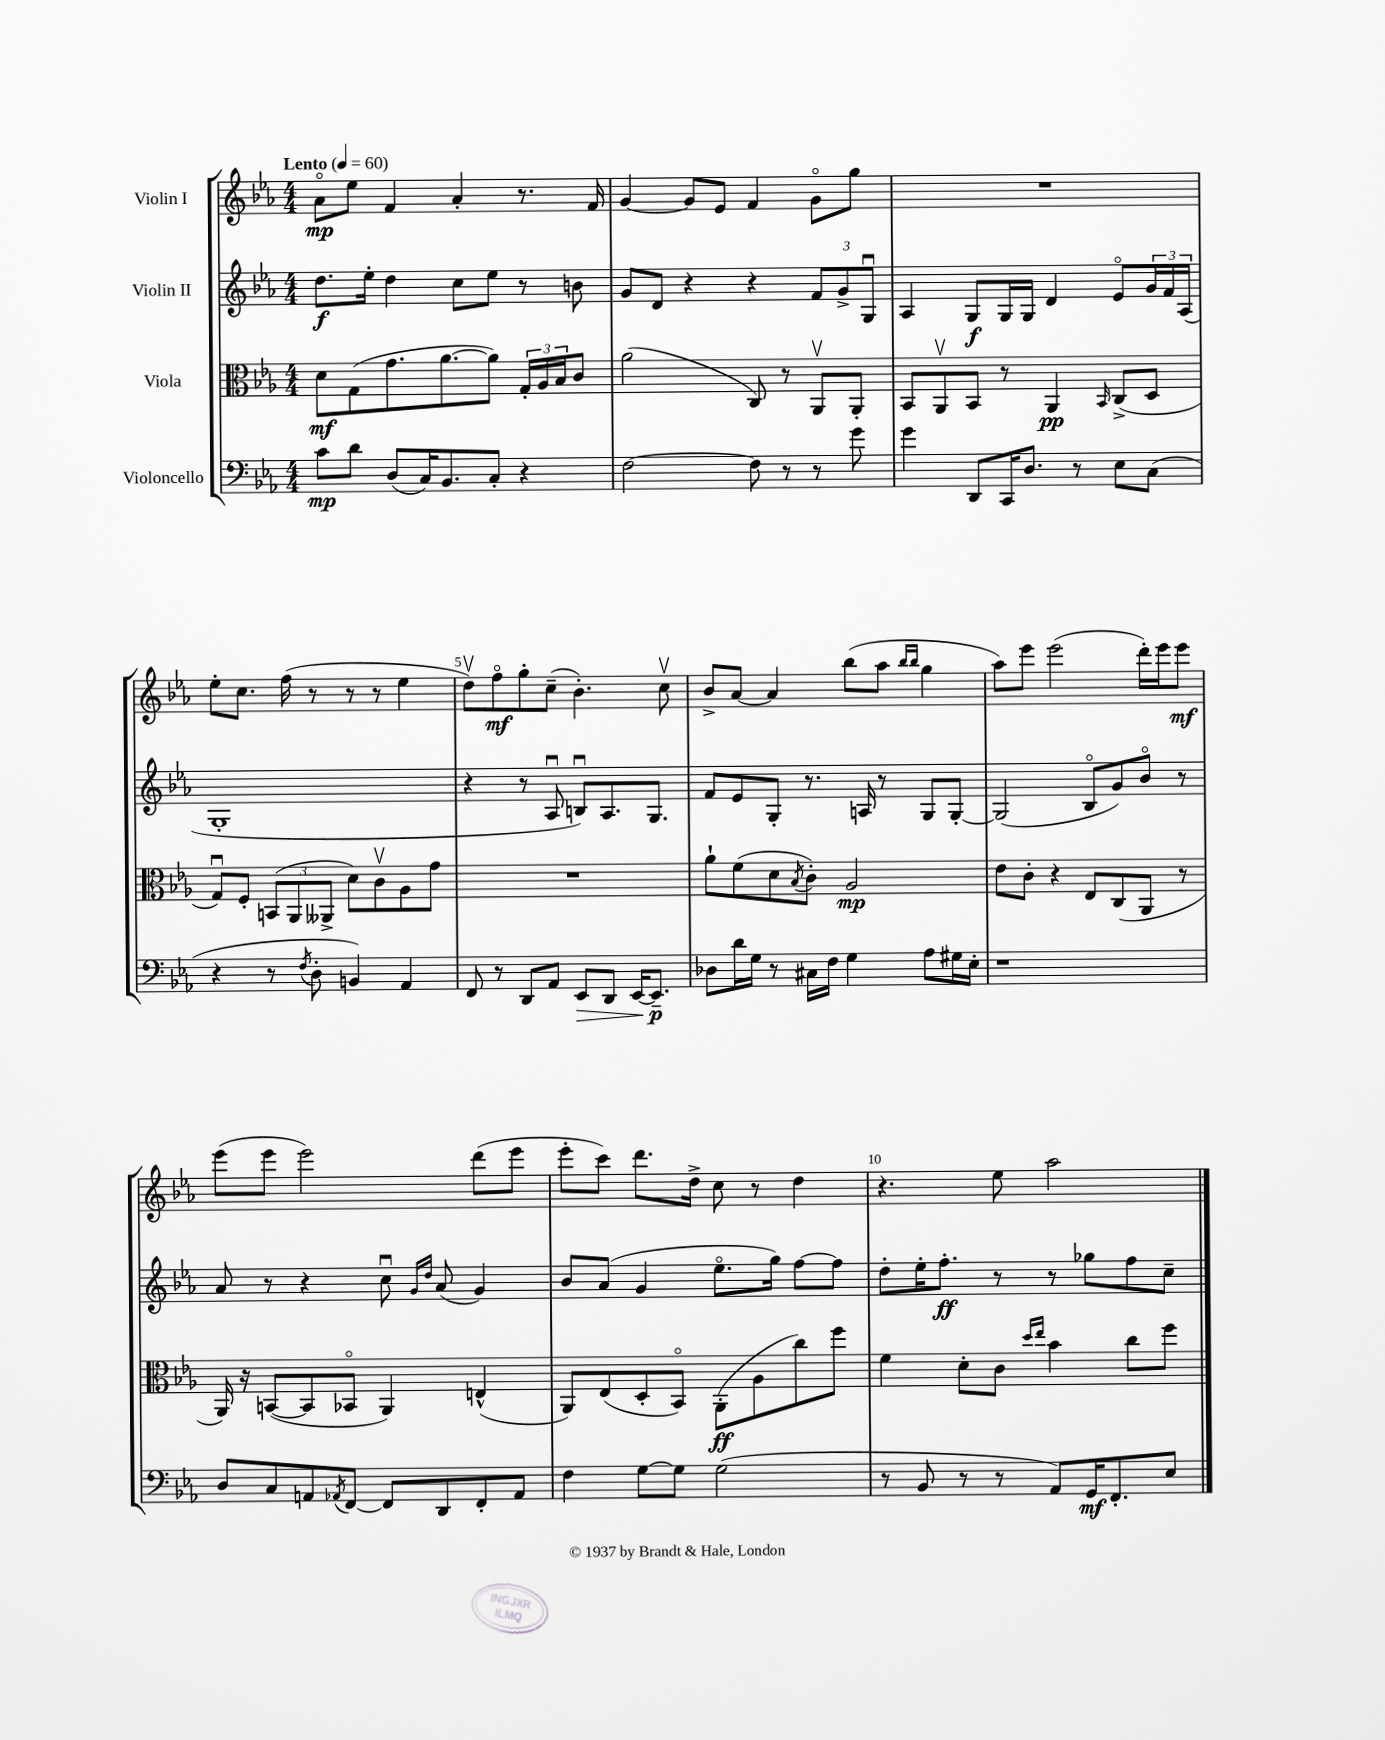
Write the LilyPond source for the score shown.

<<
\new StaffGroup <<
\new Staff = "s0" \with { instrumentName = "Violin I" } {
    \clef treble \key ees \major \numericTimeSignature \time 4/4 \tempo "Lento" 4 = 60
    aes'8\flageolet\mp ees''8 f'4 aes'4-. r8. f'16 |
    g'4~ g'8 ees'8 f'4 g'8\flageolet g''8 |
    R1 |
    ees''8-. c''8. f''16( r8 r8 r8 ees''4 |
    d''8\upbow) f''8\flageolet\mf g''8-. c''8--( bes'4.-.) c''8\upbow |
    bes'8-> aes'8~ aes'4 bes''8( aes''8 \grace { bes''16 bes''16 } g''4 |
    aes''8) ees'''8 ees'''2( d'''16-.) ees'''16 ees'''8\mf |
    ees'''8( ees'''8 ees'''2) d'''8( ees'''8 |
    ees'''8-. c'''8) d'''8. d''16-> c''8 r8 d''4 |
    r4. ees''8 aes''2 \bar "|." |
}
\new Staff = "s1" \with { instrumentName = "Violin II" } {
    \clef treble \key ees \major \numericTimeSignature \time 4/4
    d''8.\f ees''16-. d''4 c''8 ees''8 r8 b'8 |
    g'8 d'8 r4 r4 \tuplet 3/2 { f'8 g'8-> g8\downbow } |
    aes4 g8\f g16 g16 d'4 ees'8\flageolet \tuplet 3/2 { g'16 f'16 aes16( } |
    g1-. |
    r4 r8 aes8\downbow b8\downbow) aes8. g8. |
    f'8 ees'8 g8-. r8. a16 r8 g8 g8~-. |
    g2( bes8\flageolet g'8) bes'8\flageolet r8 |
    aes'8 r8 r4 c''8\downbow \grace { g'16 d''16 } aes'8( g'4) |
    bes'8 aes'8( g'4 ees''8.\flageolet g''16) f''8~ f''8 |
    d''8-. ees''16-. f''8.-.\ff r8 r8 ges''8 f''8 c''8-- \bar "|." |
}
\new Staff = "s2" \with { instrumentName = "Viola" } {
    \clef alto \key ees \major \numericTimeSignature \time 4/4
    d'8\mf g8( g'8. aes'8.~ aes'8) \tuplet 3/2 { g16-. aes16 bes16 } c'8 |
    aes'2( c8) r8 aes,8\upbow aes,8-. |
    bes,8 aes,8\upbow bes,8 r8 aes,4\pp \grace { bes,16 } c8->( d8 |
    g8\downbow) f8-. \tuplet 3/2 { b,8( aes,8 aeses,8-> } d'8) c'8\upbow aes8 g'8 |
    R1 |
    aes'8-! f'8( d'8 \acciaccatura { bes8 } c'8-.) aes2\mp |
    ees'8 c'8-. r4 ees8 c8( aes,8 r8 |
    aes,16) r16 b,8~( b,8 bes,8\flageolet aes,4) e4-^( |
    aes,8) ees8( d8-. bes,8\flageolet) aes,8-.\ff( aes8 c''8) f''8 |
    f'4 d'8-. c'8 \grace { d''16 ees''16 } bes'4 c''8 f''8 \bar "|." |
}
\new Staff = "s3" \with { instrumentName = "Violoncello" } {
    \clef bass \key ees \major \numericTimeSignature \time 4/4
    c'8\mp d'8 d8( c16) bes,8. c8-. r4 |
    f2~ f8 r8 r8 g'8 |
    g'4 d,8 c,16 d8. r8 ees8 c8( |
    r4 r8 \acciaccatura { f8 } d8-. b,4) aes,4 |
    f,8 r8 d,8 aes,8 ees,8\> d,8 ees,16~ ees,8.--\p\! |
    des8 d'16 g16 r8 cis16 f16 g4 aes8 gis16 ees16-. |
    r1 |
    d8 c8 a,8 \acciaccatura { aes,8 } f,8~ f,8 d,8 f,8-. aes,8 |
    f4 g8~ g8 g2( |
    r8 bes,8 r8 r8 aes,8) g,16\mf f,8.-. ees8 \bar "|." |
}
>>
>>
\layout { \context { \Score \override BarNumber.break-visibility = ##(#f #t #t) barNumberVisibility = #(every-nth-bar-number-visible 5) } }
